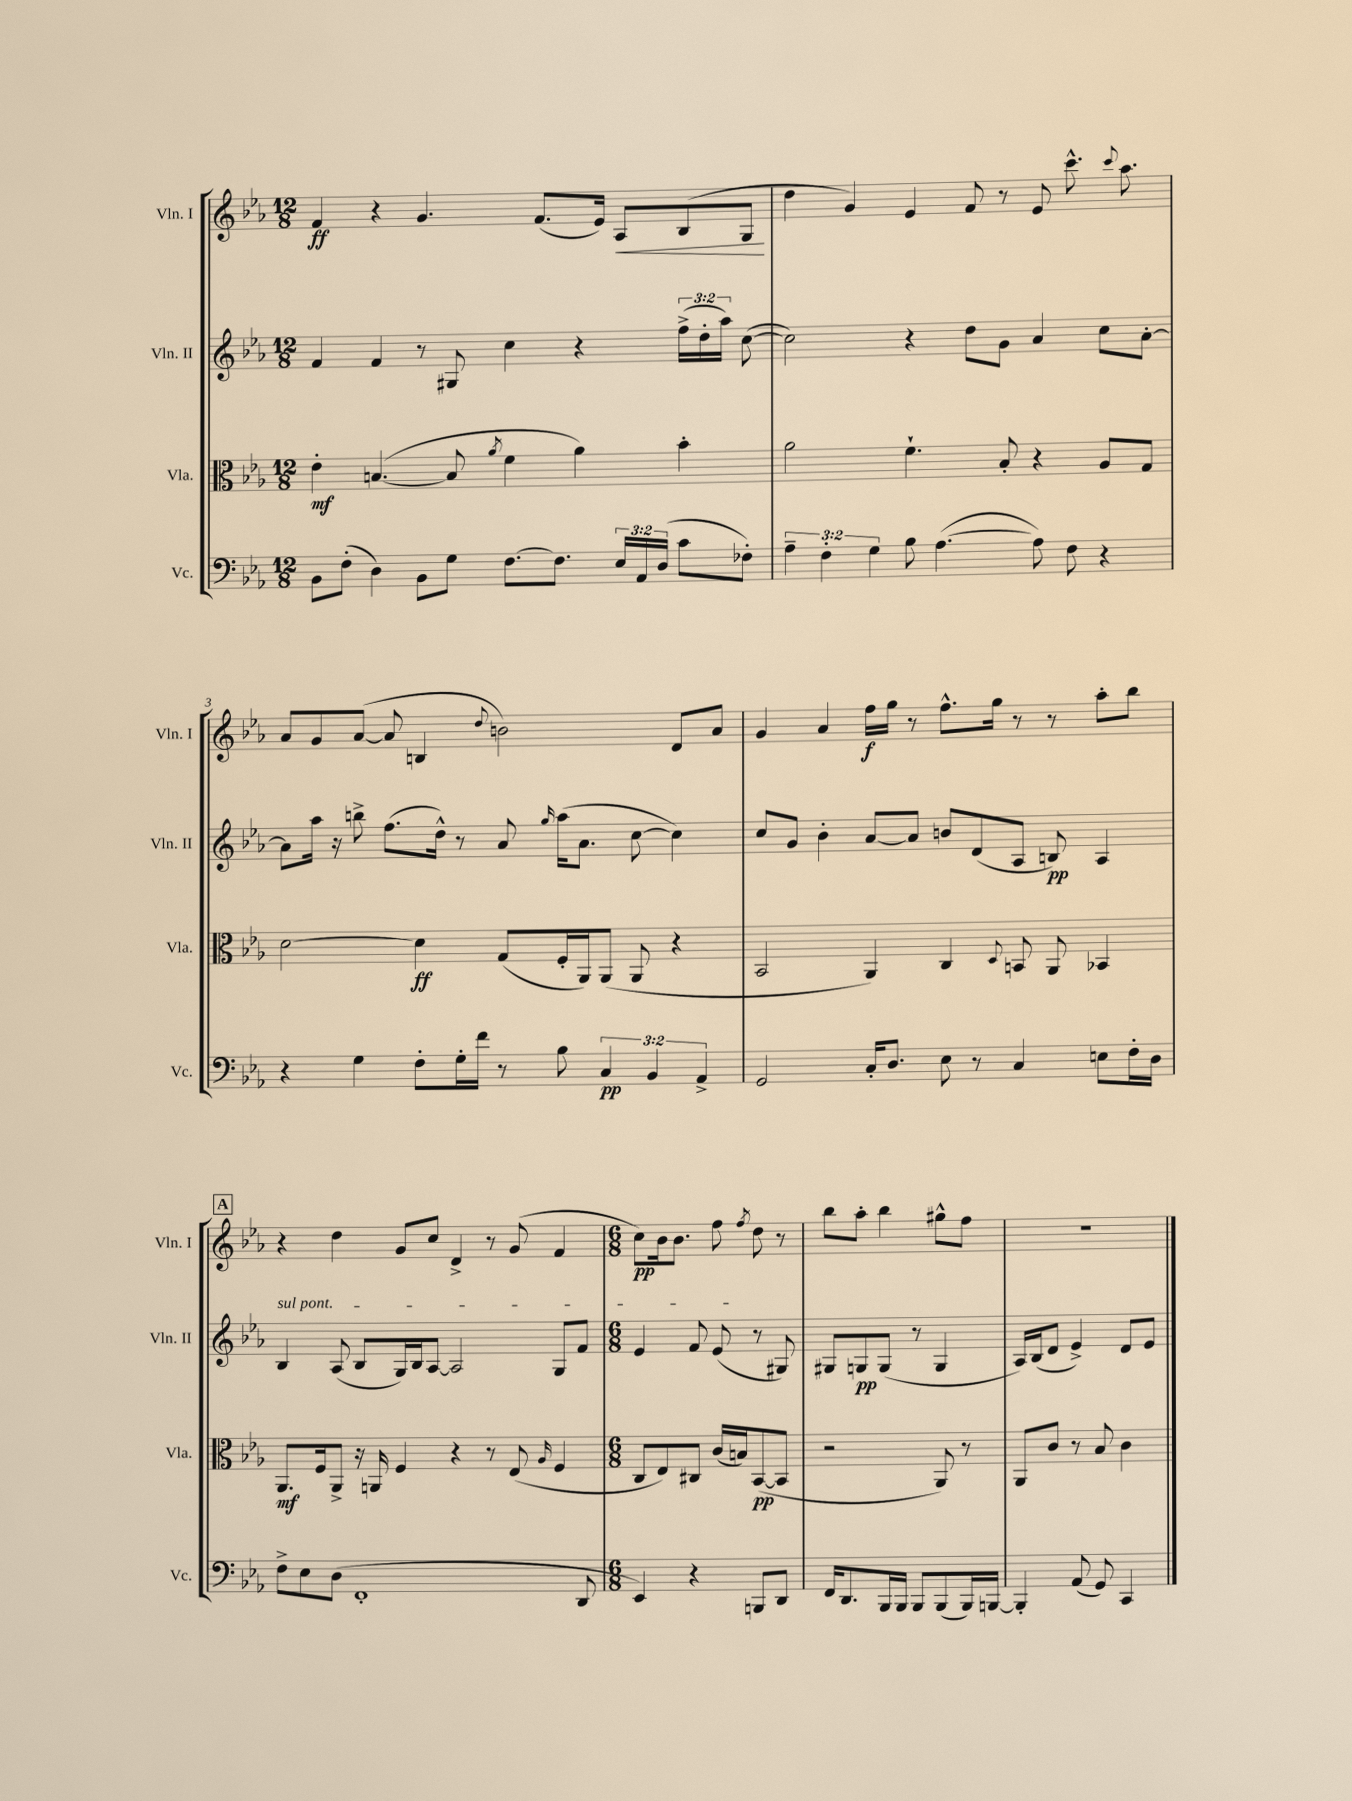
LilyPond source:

<<
\new StaffGroup <<
\new Staff = "s0" \with { instrumentName = "Vln. I" shortInstrumentName = "Vln. I" } {
    \clef treble \key ees \major \numericTimeSignature \time 12/8
    \autoBeamOff f'4\ff r4 g'4. f'8.[( ees'16]) aes8[\< bes8( g8]\! |
    d''4 g'4) ees'4 f'8 r8 ees'8 c'''8.-^ \appoggiatura { c'''8 } aes''8. |
    aes'8[ g'8 aes'8]~( aes'8 b4 \appoggiatura { d''8 } b'2) d'8[ aes'8] |
    g'4 aes'4 f''16[\f g''16] r8 f''8.[-^ g''16] r8 r8 aes''8[-. bes''8] |
    \mark \markup { \box "A" } r4 d''4 g'8[ c''8] d'4-> r8 g'8( f'4 |
    \numericTimeSignature \time 6/8 c''8[\pp) bes'16 bes'8.] f''8 \acciaccatura { f''8 } d''8 r8 |
    bes''8[ aes''8]-. bes''4 gis''8[-^ f''8] |
    R2. \bar "|." |
}
\new Staff = "s1" \with { instrumentName = "Vln. II" shortInstrumentName = "Vln. II" } {
    \clef treble \key ees \major \numericTimeSignature \time 12/8 \override Staff.TupletNumber.text = #tuplet-number::calc-fraction-text
    \autoBeamOff f'4 f'4 r8 gis8 c''4 r4 \tuplet 3/2 { f''16[->( d''16-. aes''16]) } c''8~( |
    c''2) r4 d''8[ g'8] aes'4 c''8[ aes'8]~-. |
    aes'8[ aes''16] r16 b''8-> f''8.[( d''16]-^) r8 aes'8 \grace { g''16 } aes''16[( aes'8.] c''8~ c''4) |
    c''8[ g'8] bes'4-. aes'8[~ aes'8] b'8[ d'8( aes8] b8\pp) aes4 |
    \mark \markup { \box "A" } \once \override TextSpanner.bound-details.left.text = \markup { \italic "sul pont." } bes4\startTextSpan aes8( bes8[ g16) bes16 aes8]~ aes2 g8[ f'8] |
    \numericTimeSignature \time 6/8 ees'4 f'8 ees'8\stopTextSpan( r8 gis8) |
    gis8[ g8\pp g8]( r8 g4 |
    aes16[) bes16( d'8] ees'4->) d'8[ ees'8] \bar "|." |
}
\new Staff = "s2" \with { instrumentName = "Vla." shortInstrumentName = "Vla." } {
    \clef alto \key ees \major \numericTimeSignature \time 12/8
    \autoBeamOff ees'4-.\mf b4.~( b8 \acciaccatura { aes'8 } f'4 aes'4) bes'4-. |
    aes'2 f'4.-! bes8-. r4 aes8[ g8] |
    d'2~ d'4\ff g8[( f16-. aes,16) aes,8]( aes,8 r4 |
    bes,2 aes,4) c4 \appoggiatura { d8 } b,8 aes,8 bes,4 |
    \mark \markup { \box "A" } aes,8.[\mf f16 aes,8]-> r16 a,16 f4 r4 r8 ees8( \grace { aes16 } f4 |
    \numericTimeSignature \time 6/8 c8[ ees8) cis8] c'16[( b16) bes,8~\pp( bes,8] |
    r2 aes,8) r8 |
    aes,8[ c'8] r8 bes8 c'4 \bar "|." |
}
\new Staff = "s3" \with { instrumentName = "Vc." shortInstrumentName = "Vc." } {
    \clef bass \key ees \major \numericTimeSignature \time 12/8 \override Staff.TupletNumber.text = #tuplet-number::calc-fraction-text
    \autoBeamOff bes,8[ f8]-.( d4) bes,8[ g8] f8.[~ f8.] \tuplet 3/2 { ees16[ aes,16 d16]( } c'8[ fes8]-.) |
    \tuplet 3/2 { aes4-- f4-. g4 } bes8 aes4.~( aes8) f8 r4 |
    r4 g4 f8[-. g16-. f'16] r8 bes8 \tuplet 3/2 { c4\pp bes,4 aes,4-> } |
    g,2 c16[-. d8.] ees8 r8 c4 e8[ f16-. d16] |
    \mark \markup { \box "A" } f8[-> ees8 d8]( f,1-. d,8 |
    \numericTimeSignature \time 6/8 ees,4) r4 b,,8[ d,8] |
    f,16[ d,8. bes,,16 bes,,16] bes,,8[ bes,,8( bes,,16) b,,16]~ |
    b,,4-. aes,8( g,8) c,4 \bar "|." |
}
>>
>>
